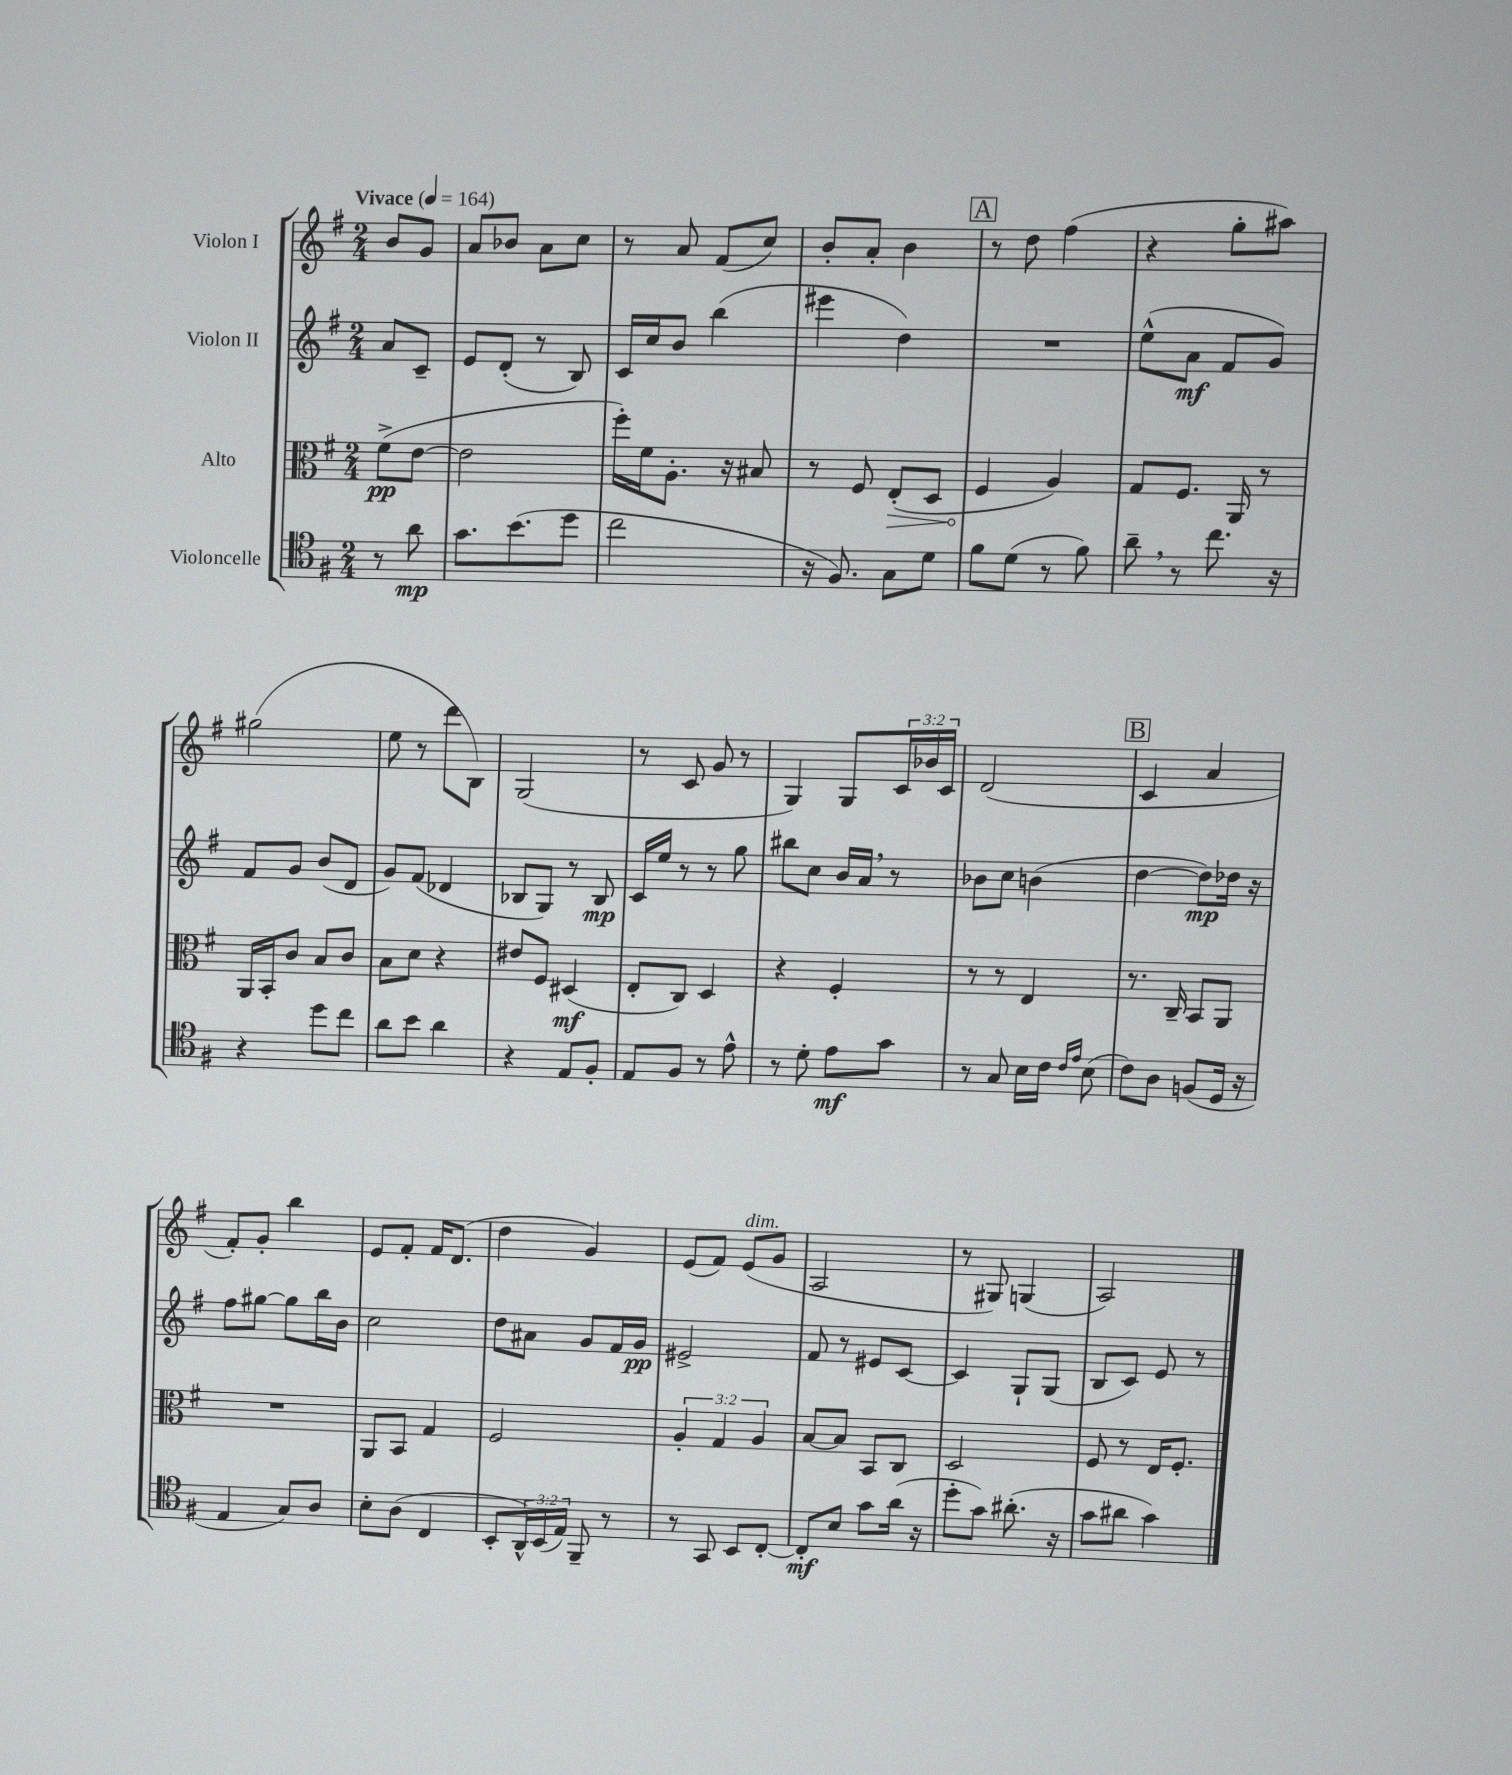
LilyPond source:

<<
\new StaffGroup <<
\new Staff = "s0" \with { instrumentName = "Violon I" } {
    \clef treble \key g \major \numericTimeSignature \time 2/4 \override Staff.TupletNumber.text = #tuplet-number::calc-fraction-text \partial 4 \tempo "Vivace" 4 = 164
    b'8 g'8 |
    a'8 bes'8 a'8 c''8 |
    r8 a'8 fis'8( c''8) |
    b'8-. a'8-. b'4 |
    \mark \markup { \box "A" } r8 d''8 fis''4( |
    r4 g''8-. ais''8) |
    gis''2( |
    e''8 r8 d'''8 b8) |
    g2( |
    r8 c'8 g'8 r8 |
    g4) g8 \tuplet 3/2 { c'16 bes'16 c'16 } |
    d'2( |
    \mark \markup { \box "B" } c'4 a'4 |
    fis'8-.) g'8-. b''4 |
    e'8 fis'8-. fis'16 d'8.( |
    d''4 g'4) |
    e'8( fis'8) e'8^\markup { \italic "dim." }( g'8 |
    a2 |
    r8 gis8) g4( |
    a2) \bar "|." |
}
\new Staff = "s1" \with { instrumentName = "Violon II" } {
    \clef treble \key g \major \numericTimeSignature \time 2/4 \partial 4
    a'8 c'8-- |
    e'8 d'8-.( r8 b8) |
    c'16 c''16 b'8 b''4( |
    eis'''4 d''4) |
    \mark \markup { \box "A" } R2 |
    e''8-^( a'8\mf fis'8 g'8) |
    fis'8 g'8 b'8( d'8 |
    g'8) fis'8( des'4 |
    bes8 g8) r8 bes8\mp |
    c'16 e''16 r8 r8 g''8 |
    bis''8 c''8 b'16 a'16 \breathe r8 |
    bes'8 c''8 b'4( |
    \mark \markup { \box "B" } d''4~ d''8\mp) des''16 r16 |
    fis''8 gis''8~ gis''8 b''16 b'16 |
    c''2 |
    d''8 ais'8 g'8 fis'16 g'16\pp |
    eis'2-> |
    fis'8 r8 eis'8 c'8~ |
    c'4 g8-! g8( |
    b8 c'8) e'8 r8 \bar "|." |
}
\new Staff = "s2" \with { instrumentName = "Alto" } {
    \clef alto \key g \major \numericTimeSignature \time 2/4 \override Staff.TupletNumber.text = #tuplet-number::calc-fraction-text \partial 4
    fis'8->\pp( e'8~ |
    e'2 |
    fis''16-.) fis'16 a8.-. r16 bis8 |
    r8 fis8 \once \override Hairpin.circled-tip = ##t e8-.\>( d8 |
    \mark \markup { \box "A" } fis4\! a4) |
    g8 fis8. a,16 r8 |
    a,16 b,16-. c'8 b8 c'8 |
    b8 d'8 r4 |
    eis'8 fis8 dis4\mf( |
    e8-. c8) d4 |
    r4 fis4-. |
    r8 r8 e4 |
    \mark \markup { \box "B" } r8. c16-- b,8 a,8 |
    R2 |
    a,8 b,8 g4 |
    fis2 |
    \tuplet 3/2 { a4-. g4 a4 } |
    b8~ b8 b,8 c8 |
    d2 |
    fis8 r8 e16 fis8.-. \bar "|." |
}
\new Staff = "s3" \with { instrumentName = "Violoncelle" } {
    \clef tenor \key g \major \numericTimeSignature \time 2/4 \override Staff.TupletNumber.text = #tuplet-number::calc-fraction-text \partial 4
    r8 a'8\mp |
    g'8. b'8.( d''8 |
    c''2 |
    r16 fis8.) g8 d'8 |
    \mark \markup { \box "A" } fis'8 d'8( r8 fis'8) |
    a'8-- \breathe r8 c''8. r16 |
    r4 d''8 c''8 |
    a'8 b'8 a'4 |
    r4 e8 fis8-. |
    e8 fis8 r8 e'8-^ |
    r8 d'8-. e'8\mf g'8 |
    r8 g8 b16 c'16 \grace { c'16 e'16 } b8( |
    \mark \markup { \box "B" } c'8) a8 f8( d16 r16 |
    e4 g8) a8 |
    b8-. a8( c4 |
    b,8-. \tuplet 3/2 { a,16-^) b,16( e16) } fis,8-- r8 |
    r8 g,8 b,8 c8~-. |
    c8-.\mf b8 g'8 a'16( r16 |
    d''8-. g'8) ais'8.-.( r16 |
    g'8 ais'8 g'4) \bar "|." |
}
>>
>>
\layout { \context { \Score \remove "Bar_number_engraver" } }
